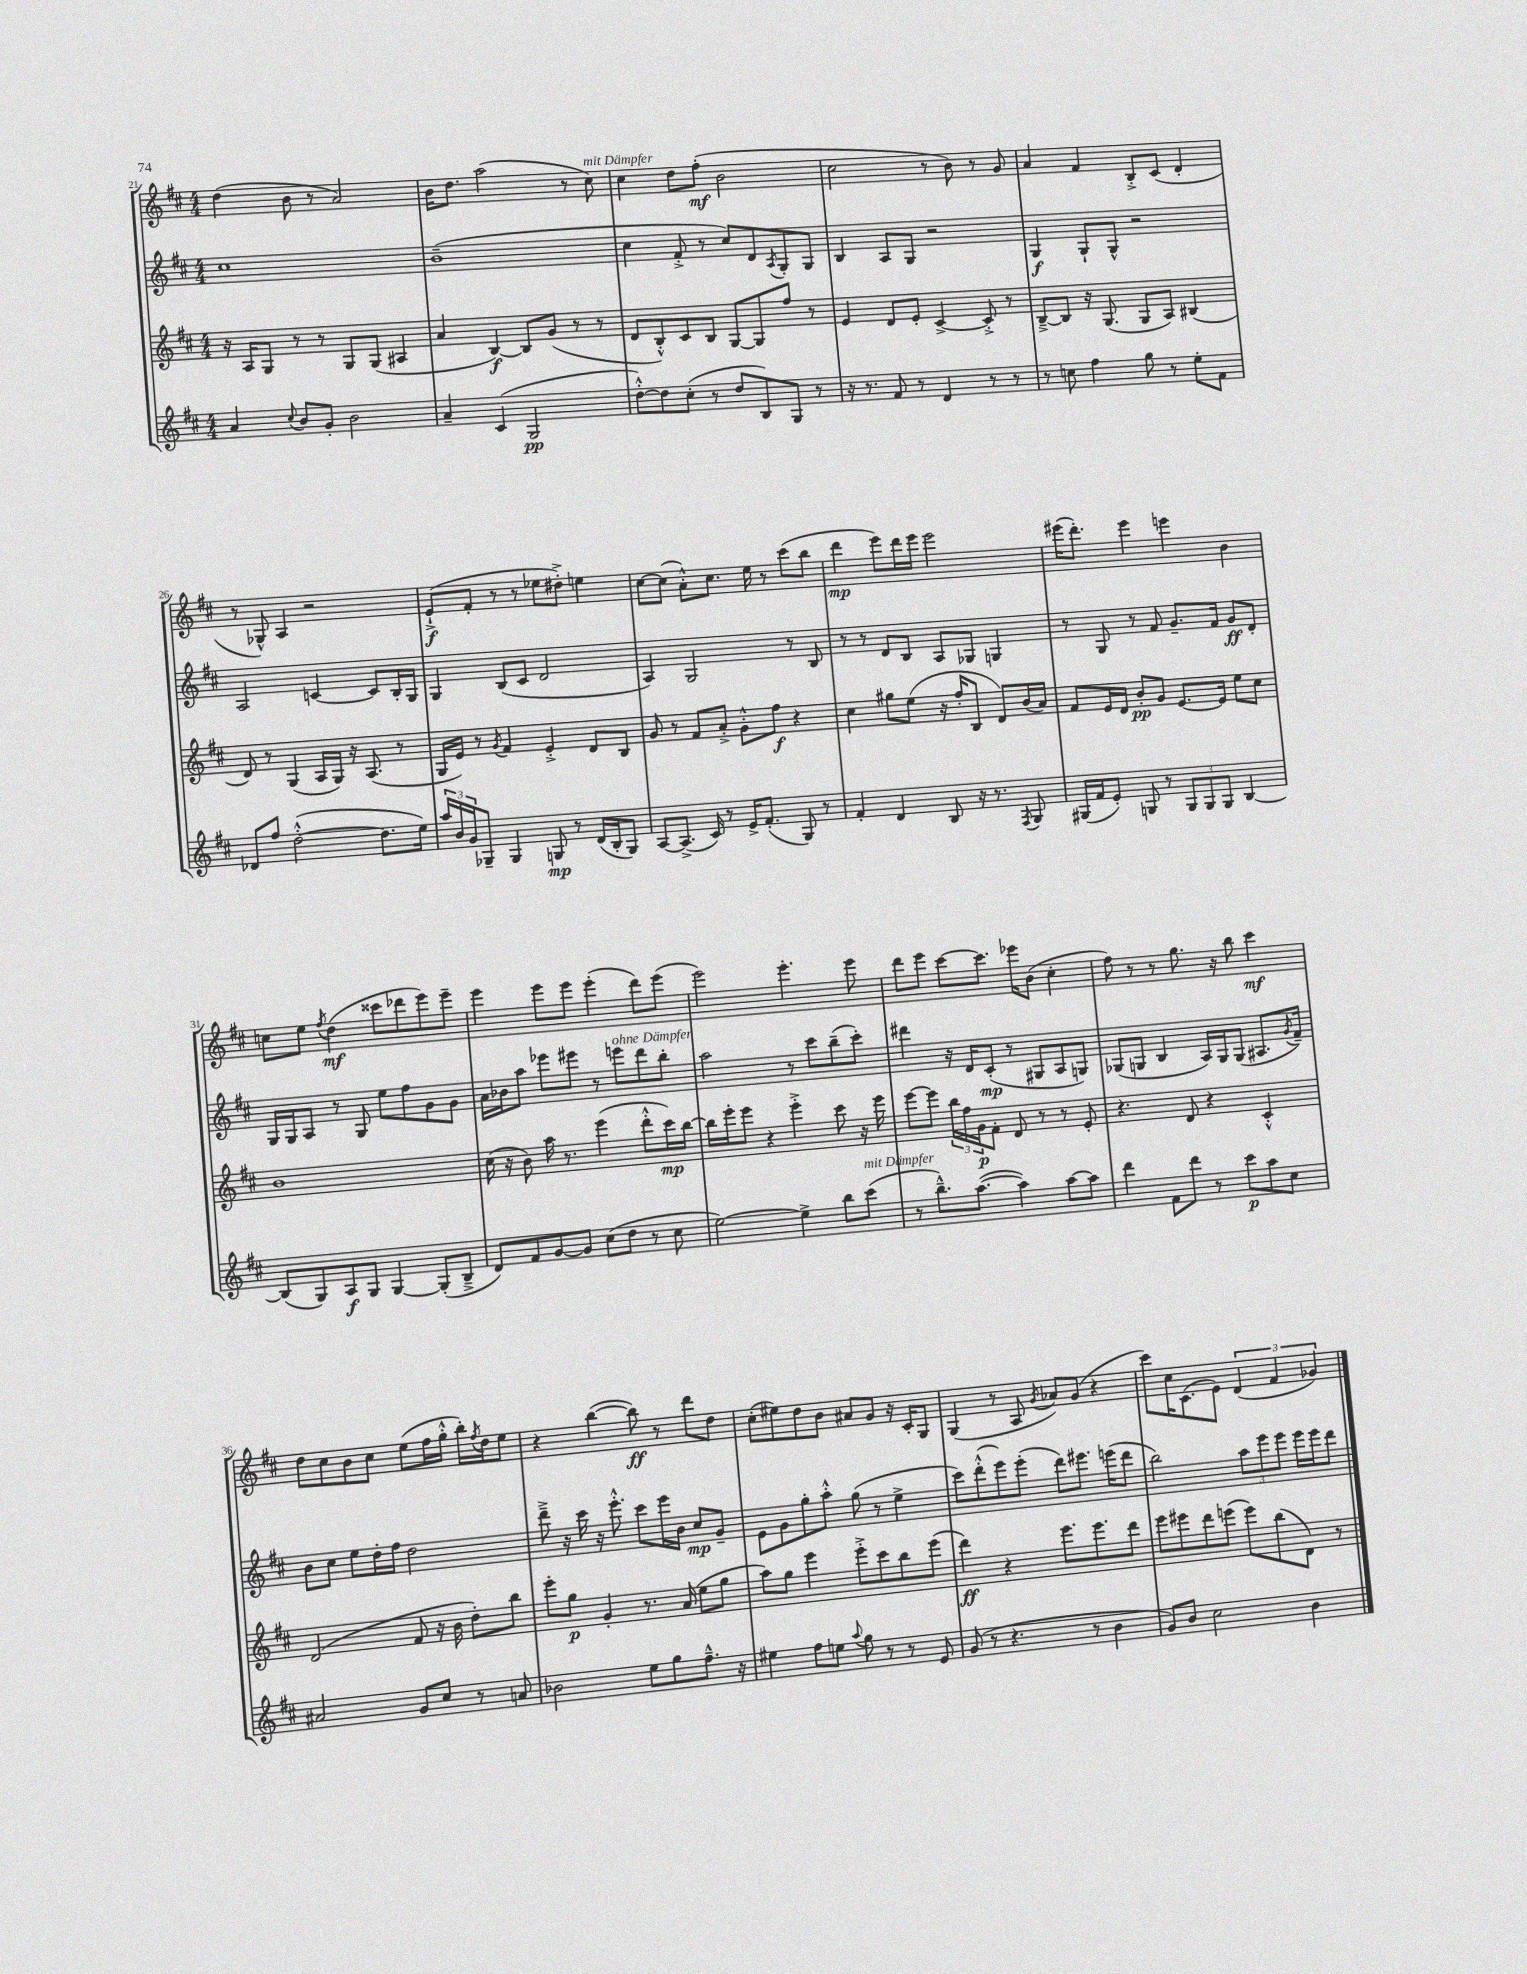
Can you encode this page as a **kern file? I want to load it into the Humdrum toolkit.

**kern	**kern	**kern	**kern
*staff4	*staff3	*staff2	*staff1
*clefG2	*clefG2	*clefG2	*clefG2
*k[f#c#]	*k[f#c#]	*k[f#c#]	*k[f#c#]
*M4/4	*M4/4	*M4/4	*M4/4
4a	16r	1cc#	(4dd
.	16A	.	.
.	8G	.	.
8qqcc#	.	.	.
8b	8r	.	8b
8g'	8r	.	8r
2b	8G	.	2a)
.	(8G	.	.
.	4A#	.	.
=	=	=	=
4a~	4a	(1b~	16b
.	.	.	8.dd
(4c#	[4B)	.	(2aa
2G	8B]	.	.
.	(8g	.	.
.	8r	.	8r
.	8r	.	8cc#)
=	=	=	=
[8dd'^^)	8d	4cc#	4cc#
8dd]	8B'^^)	.	.
(8cc#'	8c#	8f#'^	8dd
8r	8B	8r	(8ff#'
8dd	[8G	8cc#)	2b
8B)	8G]	8d	.
.	.	8qA	.
8G	8ff#	8G'	.
8r	8r	8G	.
=	=	=	=
16r	4e	4B	2cc#
8.r	.	.	.
8f#	8d	8A	.
8r	8e'	8G	.
4d	[4c#^	2r	8r
.	.	.	8b)
8r	8c#'^]	.	8r
8r	8r	.	8g
=	=	=	=
8r	[8B~^	4G	4a
8cc	8B]	.	.
4ff#	16r	8G`	4f#
.	(8.G	.	.
.	.	8G^^	.
8gg	8G	2r	8B'^
8r	8A)	.	(8c#
8ee'	(4B#	.	4d'
8f#	.	.	.
=	=	=	=
8d-	8d)	2A	8r
8ff#	8r	.	8G-^^)
([2dd'^^	(4G	.	4A
.	16A	[4c	2r
.	16G)	.	.
.	16r	.	.
.	(8.A	.	.
8.dd]	.	8c]	.
.	8r	16B'	.
16ee)	.	16G	.
=	=	=	=
24aa	16G	4G	(8e`^
24b	.	.	.
.	16e)	.	.
24g	.	.	.
8G-~	8r	.	8f#'
.	8qg	.	.
4G-	4f#	(8B	8r
.	.	8c#	8r
8G	4e'^	2d	8ee-
8r	.	.	8dd#'^)
(16d	8d	.	4ee
16B'	.	.	.
8G)	8B	.	.
=	=	=	=
[8A	8g	4A)	[8cc#
(8.A^]	8r	.	(8cc#]
.	8f#	2G	8a'^^)
16c#)	.	.	.
8r	8a'^	.	8.cc#
16e^	8g'^^	.	.
(8.f#'	.	.	16ee
.	8ff#	.	8r
8G)	4r	8r	(8ccc#
8r	.	8B	8bb
=	=	=	=
4f#'	4cc#	8r	4ddd
.	.	8r	.
4d	8gg#	8d	8eee)
.	(8ee	8B	16ddd
.	.	.	16eee
8B	16r	8A	2eee
.	16ff#'	.	.
16r	8B	8G-	.
8.r	.	.	.
.	8d)	4G	.
8qF#	.	.	.
8G	(16b	.	.
.	16a)	.	.
=	=	=	=
(16G#	8f#	8r	(16eee#
16f#	.	.	8.ddd')
8e')	16e	8G	.
.	16d	.	.
8G	8b'	8r	4eee#
8r	8g	8f#	.
12G	[8.e	8.g~	4eee
12G	.	.	.
12G	.	.	.
.	16e]	16f#	.
[4B	8ee	8g	4b
.	8cc#	8d'	.
=	=	=	=
(8B]	1b	16G	8cc
.	.	16G	.
8G)	.	8A	8ee
.	.	.	8qff#
8A	.	8r	(4dd
8G	.	8G	.
[4G	.	8ee	8ccc##
.	.	8ff#	8ddd-
(8G']	.	8g	8eee)
8B~^	.	8g	8eee~
=	=	=	=
8d)	(16cc#	16a	4eee
.	16r	16b-	.
8f#	8b)	8aa	.
[8g	16aa	8eee-	8eee
.	8.r	.	.
8g]	.	8eee#	8eee
(8cc#	(4eee	8r	(4eee'
8dd	.	8eee	.
8r	8ddd'^^	8ddd	8ddd)
8cc#	16ccc#)	8bb'	(8eee
.	[16bb	.	.
=	=	=	=
[2ee)	16bb]	2aa	2eee)
.	16eee'	.	.
.	8eee	.	.
.	4r	.	.
4ee^]	4eee'^	8r	4.eee'
.	.	8ccc#	.
8bb	8ccc#	(8bb~	.
(8ccc#	16r	8ccc#')	8eee
.	16eee	.	.
=	=	=	=
8r	[8eee	4ddd#	8ddd
8.bb~^^)	8eee]	.	8eee
.	24bb	16r	[8ccc#
.	24ff#	.	.
([8.aa	.	16d	.
.	24g	.	.
.	8f#'	(8c#'	8.ccc#]
4aa])	8d	8r	.
.	.	.	16eee-
.	8r	8G#	(8b
[8aa	8r	8A	4cc#'
8aa]	8e'	8G)	.
=	=	=	=
4ddd	4.r	(8G-	8ff#)
.	.	8G	8r
8f#	.	4B	8r
8ddd	8d	.	8.gg
8r	4r	16A)	.
.	.	16G	16r
8ccc#	.	(8G	8bb
8aa	4c#'^^	8.A#	4ccc#
8cc#	.	.	.
.	.	8qg	.
.	.	16f#~)	.
=	=	=	=
2a#	(2d	8b	8dd
.	.	8cc#	8cc#
.	.	8ee	8b
.	.	16dd'	8cc#
.	.	16ff#	.
8g	8f#	2dd	(8ee
8cc#	16r	.	16ff#
.	16b	.	16gg'^^
8r	8dd')	.	16bb')
.	.	.	8qff#
.	.	.	16dd
8a	8bb	.	8ee
=	=	=	=
2b-	8eee'	8ddd~^	4r
.	8gg	16r	.
.	.	16ccc#	.
.	4g'	16r	([4bb
.	.	8.eee'^^	.
8ee	8.r	8ccc#	8bb])
8gg	.	16eee	8r
.	(16a	16b	.
8.ff#~^^	8ee	8cc#	8ddd
.	8gg	8g~	8dd
16r	.	.	.
=	=	=	=
4ee#	8aa)	8e	(8cc#'
.	8gg	8g	8ee#)
8ff#	4eee	8gg'	8dd
8ee	.	8aa'^^	8b
8qqaa	.	.	.
8gg	8eee'^	(8gg	8a#
8r	8ccc#	8r	8g
8r	8bb	4ee^	16r
.	.	.	16c#'
8e	(8eee	.	8G
=	=	=	=
(8g	4ddd)	8ccc#)	(4G
8r	.	(8ddd'^^	.
4.r	4r	8eee)	8r
.	.	(8eee'	8A
.	.	.	8qg
.	8.eee	8ddd)	8a-)
8r	.	8.eee#	(8g
.	8.eee	.	.
4b	.	.	4r
.	.	(16eee	.
.	8ddd	8ddd	.
=	=	=	=
8g)	8eee	2bb)	8ccc#)
8b	8eee#	.	16cc#
.	.	.	(8.c#
2cc#	8ddd	.	.
.	(8eee	.	8e)
.	8eee)	12aa	(6d
.	.	12eee	.
.	(8bb	.	.
.	.	12eee	6f#
4b	8d)	16eee	.
.	.	16eee	.
.	.	.	6g-)
.	8r	8ddd	.
==	==	==	==
*-	*-	*-	*-
